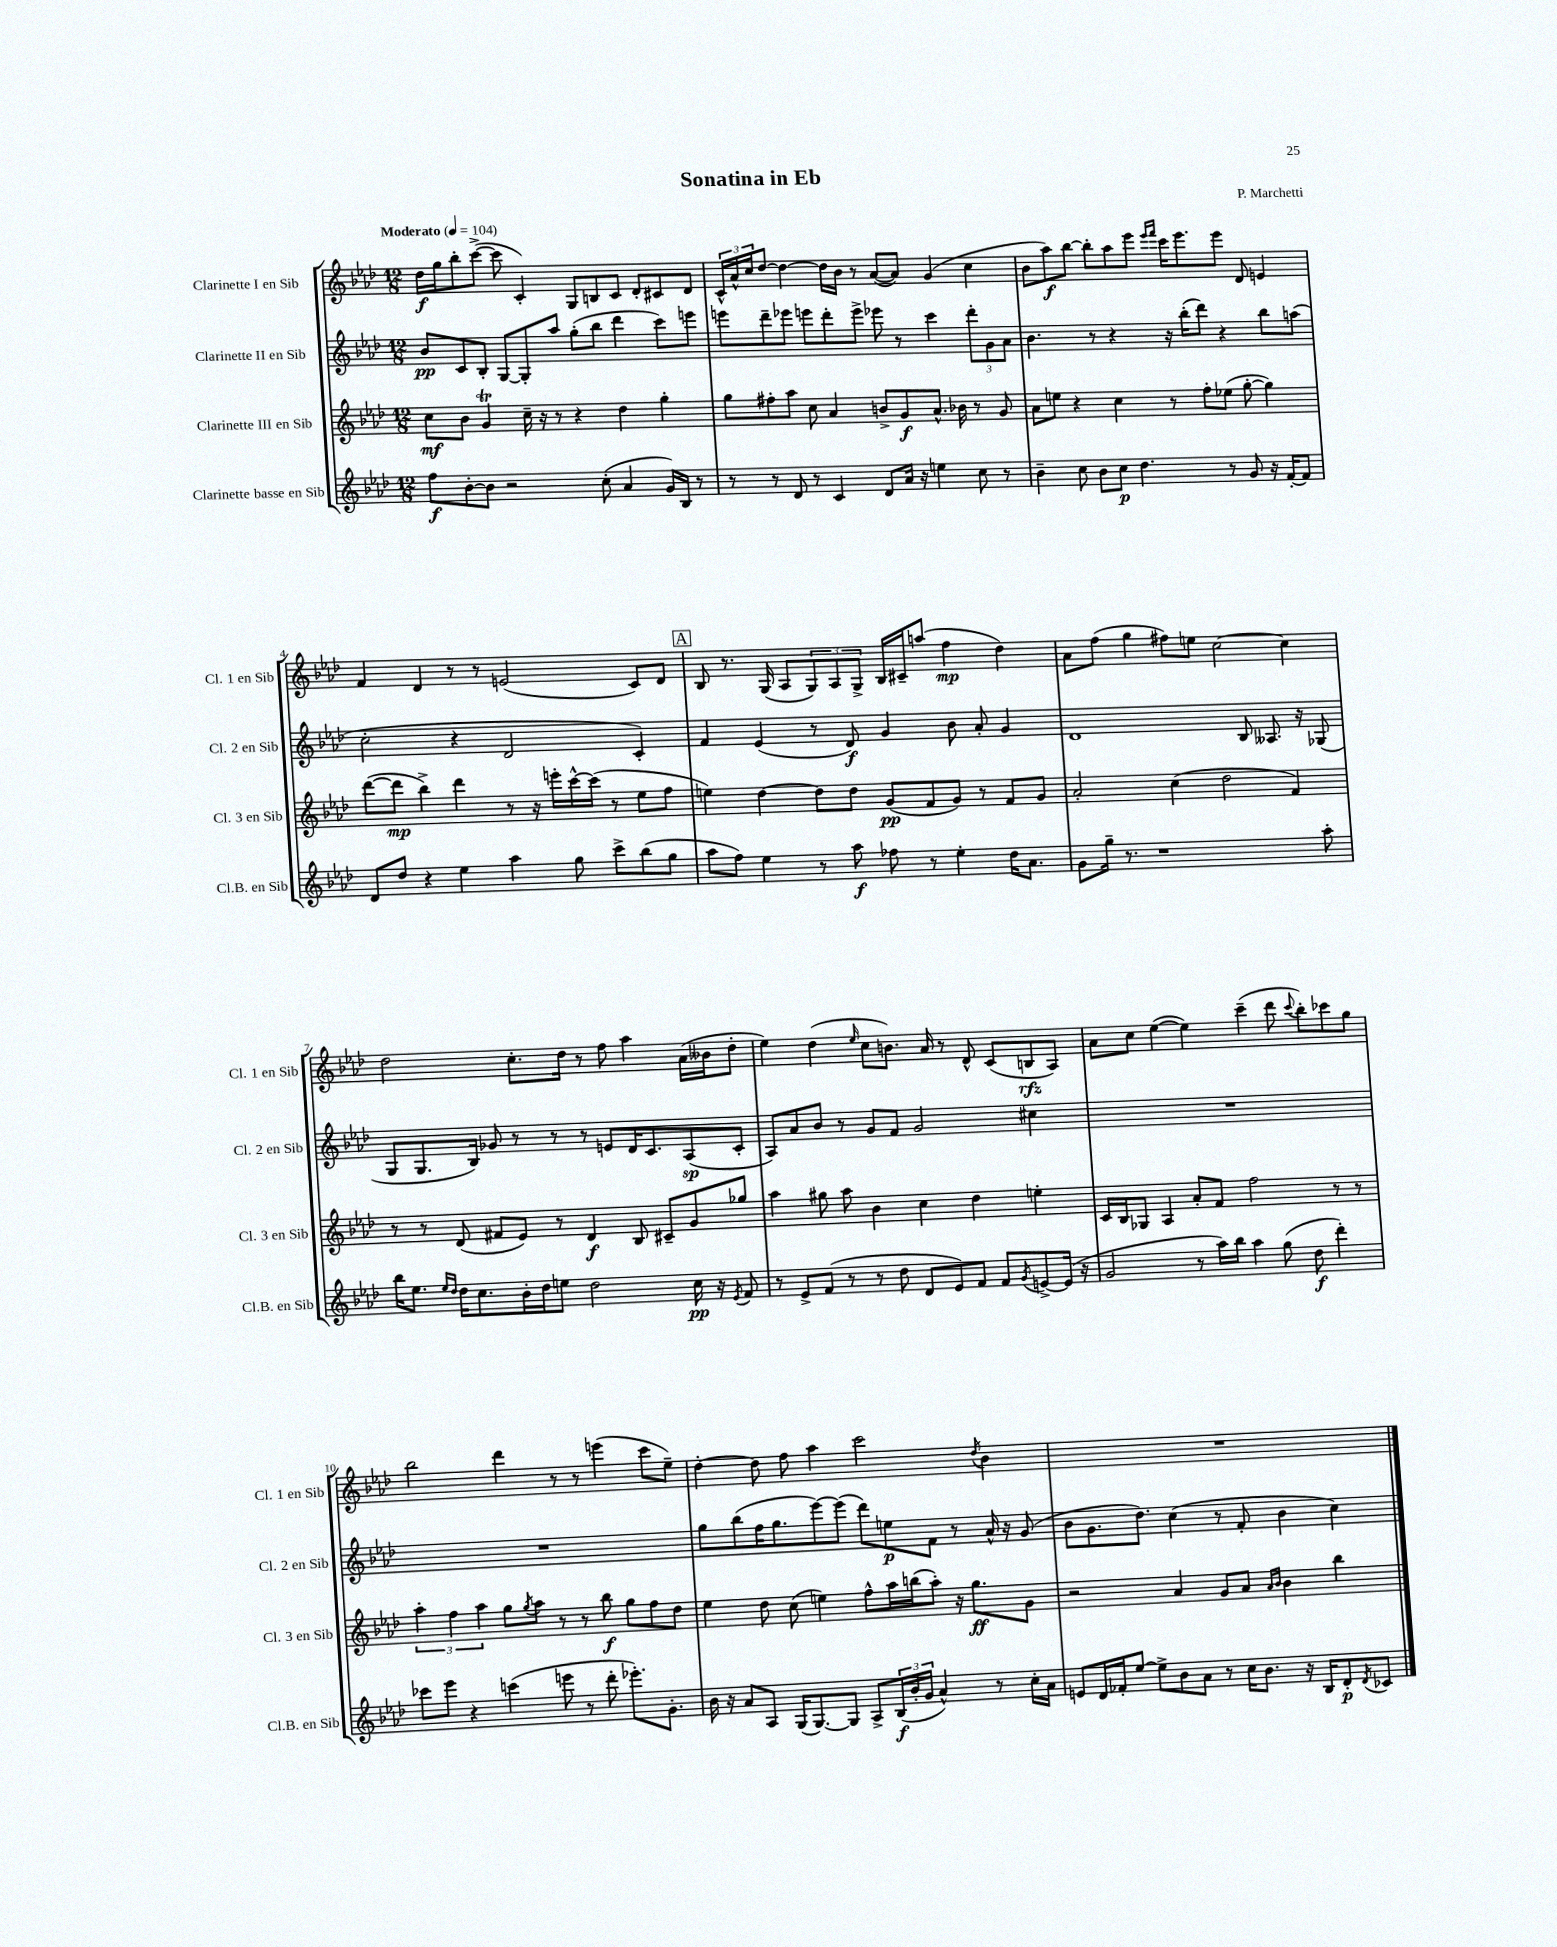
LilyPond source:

\header { title = "Sonatina in Eb" composer = "P. Marchetti" }
<<
\new StaffGroup <<
\new Staff = "s0" \with { instrumentName = "Clarinette I en Sib" shortInstrumentName = "Cl. 1 en Sib" } {
    \clef treble \key aes \major \numericTimeSignature \time 12/8 \tempo "Moderato" 4 = 104
    des''16\f g''16 bes''8-. c'''8~->( c'''8 c'4-.) g8 b8 c'8 des'8-. cis'8 des'8 |
    \tuplet 3/2 { c'16-^ aes'16-^ c''16 } des''8~ des''4~ des''16 bes'16 r8 aes'8~( aes'8) g'4( c''4 |
    bes'8 aes''8\f) bes''8~ bes''8-. aes''8 ees'''8 \grace { ees'''16 f'''16 } c'''16 ees'''8. ees'''8 des'8 e'4 |
    f'4 des'4 r8 r8 e'2( c'8) des'8 |
    \mark \markup { \box "A" } bes8 r8. g16( aes8 \tuplet 3/2 { g8) aes8 g8-> } bes16 cis'16-- a''8( f''4\mp des''4) |
    aes'8 f''8( g''4 fis''8) e''8 c''2~ c''4 |
    des''2 c''8.-. des''16 r8 f''8 aes''4 aes'16( beses'16 des''8-. |
    ees''4) des''4( \grace { ees''16 } c''8 b'8.) aes'16 r8 des'8-^ c'8( b8\rfz aes8) |
    aes'8 c''8 ees''4~( ees''4) c'''4--( des'''8 \appoggiatura { c'''8 } bes''8-.) ces'''8 g''8 |
    bes''2 des'''4 r8 r8 e'''4( c'''8 ees''8--) |
    des''4~-. des''8 f''8 aes''4 c'''2 \acciaccatura { des''8 } bes'4 |
    R1. \bar "|." |
}
\new Staff = "s1" \with { instrumentName = "Clarinette II en Sib" shortInstrumentName = "Cl. 2 en Sib" } {
    \clef treble \key aes \major \numericTimeSignature \time 12/8
    bes'8\pp c'8 bes8-. g8~ g8-. aes''8 g''8-.( bes''8 des'''4 c'''8) e'''8 |
    e'''8 des'''8-- ees'''8 e'''8 des'''8-. e'''8-> ees'''8 r8 c'''4 \tuplet 3/2 { des'''8-. g'8 aes'8 } |
    bes'4. r8 r4 r16 bes''16-.( des'''8) r4 bes''8 a''8( |
    c''2-. r4 des'2 c'4-.) |
    \mark \markup { \box "A" } f'4 ees'4( r8 des'8\f) g'4 bes'8 aes'8-. g'4 |
    des'1 bes8 aeses8. r16 ges8( |
    g8 g8. bes16) ges'8 r8 r8 r8 e'8 des'16 c'8. aes8\sp( c'8-. |
    aes8) aes'8 bes'8 r8 g'8 f'8 g'2 cis''4 |
    R1. |
    R1. |
    g''8 bes''8( f''16 g''8. ees'''8~) ees'''8( des'''8) e''8\p f'8 r8 aes'16-^ r16 g'8( |
    bes'8 g'8. des''8.) c''4( r8 f'8-. bes'4 c''4) \bar "|." |
}
\new Staff = "s2" \with { instrumentName = "Clarinette III en Sib" shortInstrumentName = "Cl. 3 en Sib" } {
    \clef treble \key aes \major \numericTimeSignature \time 12/8
    c''8\mf bes'8 g'4\trill c''16-- r16 r8 r4 des''4 g''4-. |
    g''8 fis''8-. aes''8 c''8 aes'4 b'8-> g'8\f aes'8.-^ bes'16 r8 g'8 |
    aes'8 e''8 r4 c''4 r8 f''8-. ees''8( g''8~-. g''4) |
    des'''8~( des'''8\mp bes''4->) des'''4 r8 r16 e'''16-. c'''16~-^ c'''16( r8 ees''8 f''8 |
    \mark \markup { \box "A" } e''4) des''4~ des''8 des''8 g'8\pp( f'8 g'8) r8 f'8 g'8 |
    aes'2-. c''4( des''2 f'4) |
    r8 r8 des'8( fis'8 ees'8) r8 des'4\f bes8 cis'8-- g'8 ges''8 |
    aes''4 gis''8 aes''8 bes'4 c''4 des''4 e''4-. |
    c'16 bes16 ges8 aes4 aes'8-. f'8 f''2 r8 r8 |
    \tuplet 3/2 { aes''4-. f''4 aes''4 } g''8 \acciaccatura { g''8 } aes''8 r8 r8 bes''8\f g''8 f''8 des''8 |
    ees''4 des''8 c''8( e''4) f''8-^ aes''16 b''16( aes''8-.) r16 g''8.\ff g'8 |
    r2 aes'4 g'8 aes'8 \grace { aes'16 bes'16 } bes'4 bes''4 \bar "|." |
}
\new Staff = "s3" \with { instrumentName = "Clarinette basse en Sib" shortInstrumentName = "Cl.B. en Sib" } {
    \clef treble \key aes \major \numericTimeSignature \time 12/8
    f''8\f bes'8~-. bes'8 r2 c''8-.( aes'4 g'16) bes16 r8 |
    r8 r8 des'8 r8 c'4 des'8 aes'16 r16 e''4 c''8 r8 |
    bes'4-- c''8 bes'8 c''8\p des''4. r8 g'8 r16 f'16~-. f'8 |
    des'8 des''8 r4 ees''4 aes''4 g''8 c'''8-> bes''8( g''8 |
    \mark \markup { \box "A" } aes''8 f''8) ees''4 r8 aes''8\f fes''8 r8 ees''4-. des''16 aes'8. |
    g'8 g''16-- r8. r1 aes''8-. |
    bes''16 ees''8. \grace { ees''16 des''16 } des''16 c''8. bes'16-. des''16 e''8 des''2 c''16\pp r16 \acciaccatura { ees'8 } f'8 |
    r8 ees'8-> f'8( r8 r8 des''8 des'8 ees'8) f'8 f'8 \acciaccatura { g'8 } e'8~-> e'16( r16 |
    g'2 r8 aes''16) bes''16 aes''4 g''8( des''8\f des'''4-.) |
    ces'''8 ees'''8 r4 c'''4( e'''8 r8 des'''8-. ees'''8.-.) g'8.-. |
    bes'16 r16 aes'8 aes8 g16( g8.~) g8 aes8-> \tuplet 3/2 { bes16\f( bes'16-. g'16 } aes'4-^) r8 c''16-. aes'16 |
    e'8 des'16 fes'16-. ees''8~ ees''8-> bes'8 aes'8 r8 c''16 bes'8. r16 bes16 des'8-.\p \acciaccatura { des'8 } ces'8 \bar "|." |
}
>>
>>
